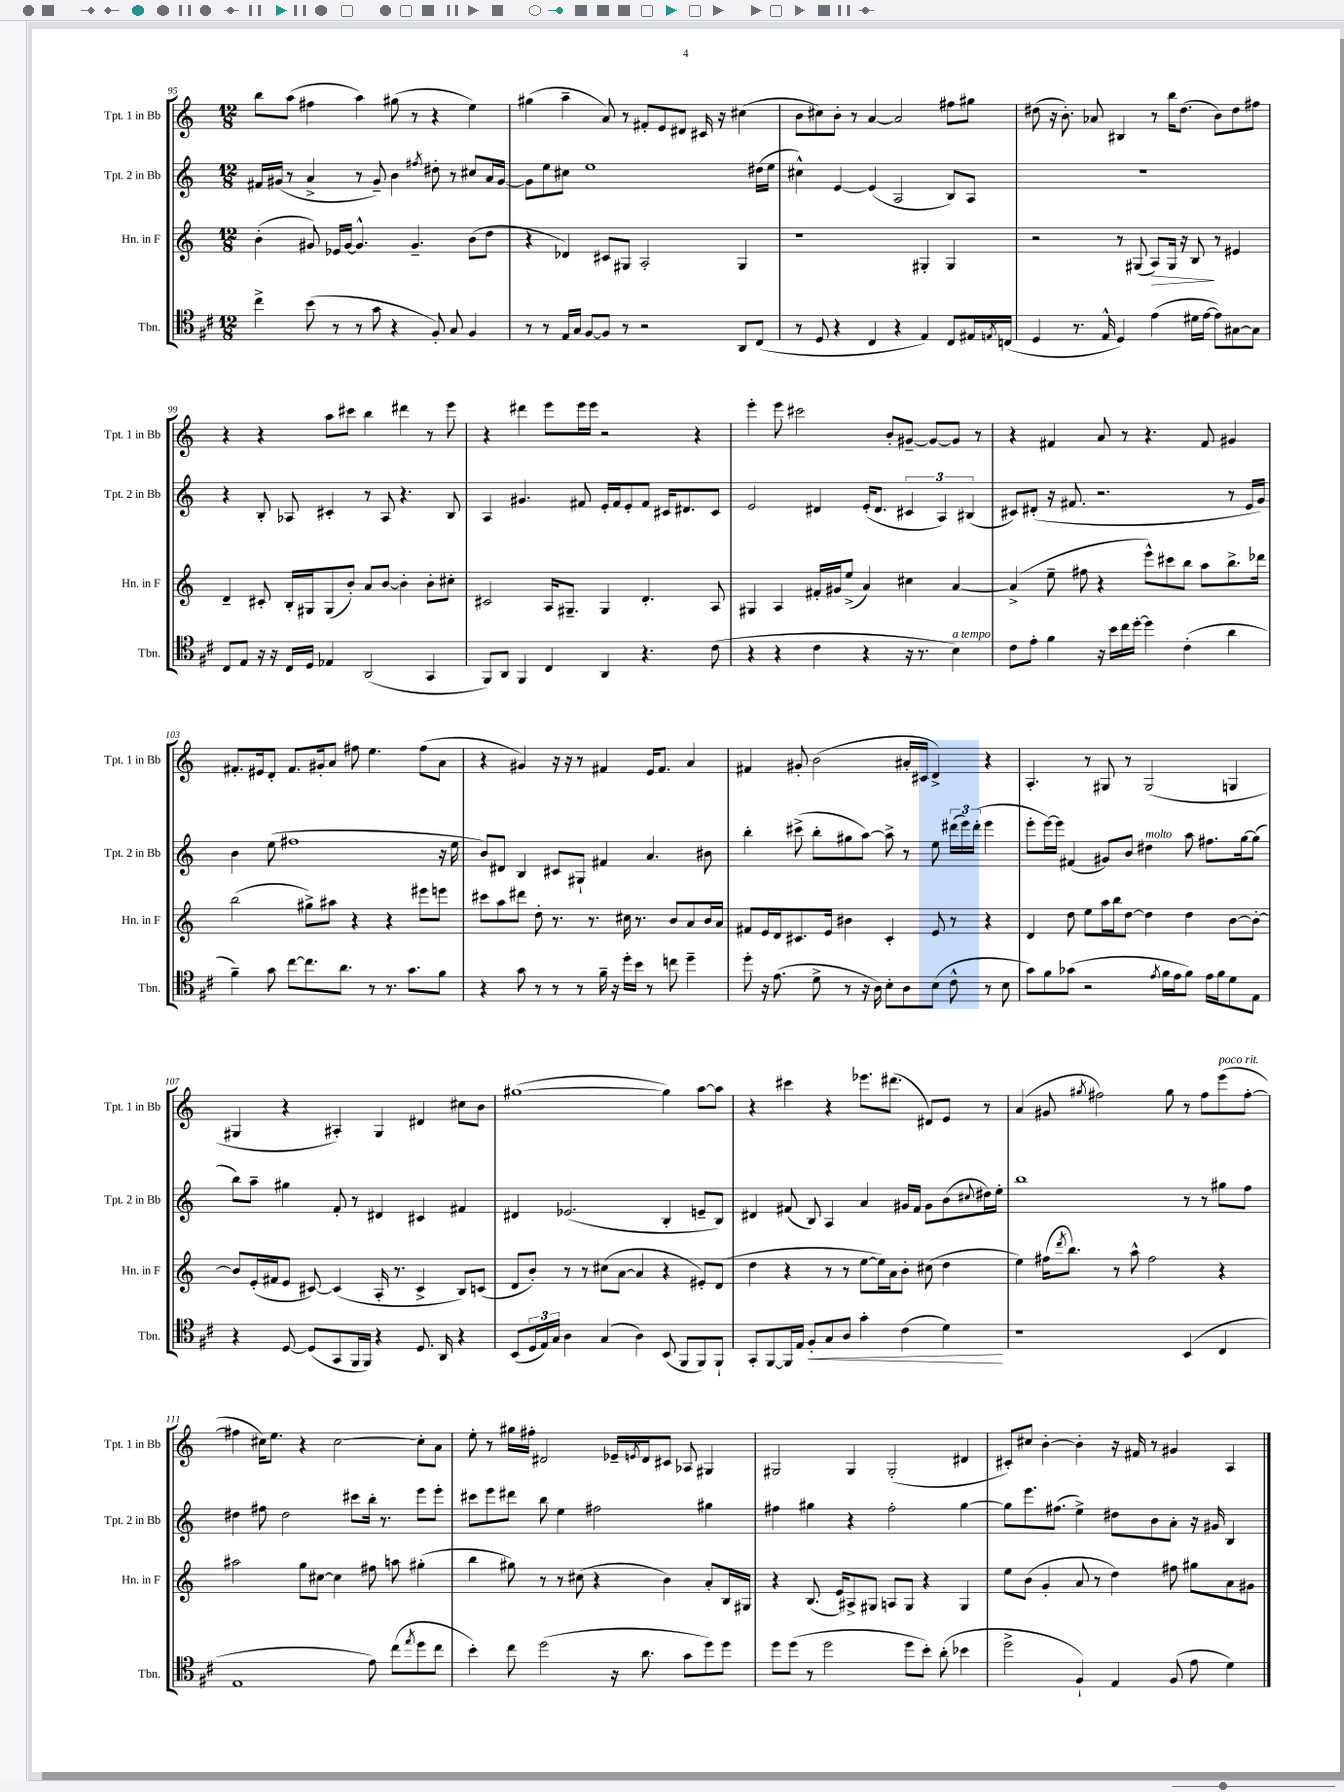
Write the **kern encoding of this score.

**kern	**dynam	**kern	**dynam	**kern	**kern
*part4	*part4	*part3	*part3	*part2	*part1
*staff4	*staff4	*staff3	*staff3	*staff2	*staff1
*I"Tbn.	*	*I"Hn. in F	*	*I"Tpt. 2 in Bb	*I"Tpt. 1 in Bb
*I'Tbn.	*	*I'Hn. in F	*	*I'Tpt. 2 in Bb	*I'Tpt. 1 in Bb
*clefC4	*	*clefG2	*	*clefG2	*clefG2
*k[f#c#]	*	*k[]	*	*k[]	*k[]
*M12/8	*	*M12/8	*	*M12/8	*M12/8
=95	=95	=95	=95	=95	=95
4cc#^\	.	(4b'\	.	16f#X/LL	8bb\L
.	.	.	.	(16g#X/JJ	.
.	.	.	.	8r	(8aa\J
(8b\	.	8g#X/)	.	4a^/	4ff#X\
8r	.	16e-X/LL	.	.	.
.	.	[16g#/JJ	.	.	.
8r	.	4.g#^^/]	.	8r	4aa\)
8g\	.	.	.	8g#~/)	.
4r	.	.	.	4b\	(8gg#X\
.	.	4.g#~/	.	.	8r
.	.	.	.	8qff#X/	.
8F#'/)	.	.	.	8dd#X'\	4r
8G/	.	.	.	8r	.
4F#/	.	(8b\L	.	8cc#X/L	4ee\)
.	.	8dd\J	.	16a/L	.
.	.	.	.	[16g#/JJ	.
=96	=96	=96	=96	=96	=96
8r	.	4r	.	8g#\L]	(4gg#X\
8r	.	.	.	8ee\	.
16E/LL	.	4d-X/)	.	8cc#X\J	4aa~\
16G/JJ	.	.	.	.	.
[8F#/L	.	.	.	1ee	.
8F#/J]	.	8c#X/L	.	.	8a/)
8r	.	8G#X/J	.	.	8r
2r	.	2A'/	.	.	8f#X'/L
.	.	.	.	.	8e/
.	.	.	.	.	8d#X/J
.	.	.	.	.	16c#X/
.	.	.	.	.	16r
8AA/L	.	4G#/	.	.	(4cc#X\
(8C#/J	.	.	.	(16dd#X\LL	.
.	.	.	.	16ee\JJ	.
=97	=97	=97	=97	=97	=97
8r	.	1r	.	4cc#X^^\)	8b\L
8D/	.	.	.	.	8cc#X\)
4r	.	.	.	[4e/	8b'\J
.	.	.	.	.	8r
4C#/	.	.	.	(4e/]	[4a/
4r	.	.	.	2A/	2a/]
4E/)	.	4G#X'/	.	.	.
8C#/L	.	4G#/	.	8B/L)	8ff#X\L
16E#X/L	.	.	.	8A/J	8gg#X\J
8qEn/	.	.	.	.	.
(16Cn/JJ	.	.	.	.	.
=98	=98	=98	=98	=98	=98
4D/	.	2r	.	1.r	(8dd#X\
.	.	.	.	.	16r
.	.	.	.	.	8.b'\)
8.r	.	.	.	.	.
.	.	.	.	.	8a-X/
16E^^/	.	.	.	.	.
4D/)	.	8r	.	.	4B#X/
.	.	(8G#X/	.	.	.
!	!	!	!LO:HP:b	!	!
(4e\	.	8A/L)	>	.	8r
.	.	16G#/Jk	.	.	16bb\KL
.	.	16r	.	.	(8.dd#\J
16d#X\LL	.	8B/	.	.	.
[16e\JJ	.	.	.	.	.
8e\L])	.	8r	]	.	8b\L)
[8G#X\	.	4e#X/	.	.	8dd#\
8G#\J]	.	.	.	.	8ff#X\J
!!LO:LB:g=z
=99	=99	=99	=99	=99	=99
8C#/L	.	4d~/	.	4r	4r
8E/J	.	.	.	.	.
16r	.	8c#X'/	.	8B'/	4r
16r	.	.	.	.	.
16C#/LL	.	16B'/LL	.	8A-X/	.
16D/JJ	.	16G#X/J	.	.	.
4E-X/	.	(8G#/	.	4c#X'/	8aa\L
.	.	8b'/J)	.	.	8ccc#X\J
(2AA/	.	8a/L	.	8r	4bb\
.	.	[8b/J	.	8A-/	.
.	.	4b'\]	.	4.r	4ddd#X\
4GG/	.	8b'\L	.	.	8r
.	.	8cc#X'\J	.	8B/	8eee\
=100	=100	=100	=100	=100	=100
8FF#/L)	.	2c#X/	.	4A/	4r
8AA/J	.	.	.	.	.
4FF#/	.	.	.	4.g#X/	4ddd#X\
4C#/	.	16A/KL	.	.	8eee\L
.	.	8.G#X~/J	.	.	.
.	.	.	.	8f#X/	16eee\L
.	.	.	.	.	16eee\JJ
4AA/	.	4G#/	.	16e'/LL	2r
.	.	.	.	16f#/J	.
.	.	.	.	8e'/	.
4.r	.	4.d'/	.	8f#/J	.
.	.	.	.	16c#X/KL	.
.	.	.	.	8.d#X/	.
.	.	.	.	.	4r
(8c#\	.	8A/	.	8c#/J	.
=101	=101	=101	=101	=101	=101
4r	.	4G#X/	.	2e/	4eee'\
4r	.	4A/	.	.	8eee\
.	.	.	.	.	2ccc#X\
4c#\	.	16f#X'/LL	.	4d#X/	.
.	.	16g#X/J	.	.	.
.	.	(8ee^/J	.	.	.
4r	.	4a/)	.	(16e'/KL	.
.	.	.	.	8.d#/J	.
.	.	.	.	.	8b'/L
16r	.	4cc#X\	.	6c#X/	[8g#X~/J
8.r	.	.	.	.	.
.	.	.	.	.	8g#/L_
.	.	.	.	6A/)	.
!LO:TX:a:i:t=a tempo	!	!	!	!	!
4B\)	.	[4a/	.	.	8g#/J]
.	.	.	.	(6B#X/	.
.	.	.	.	.	8r
=102	=102	=102	=102	=102	=102
8c#\L	.	(4a^/]	.	8c#X/L)	4r
8e'\J	.	.	.	(8d#X'/J	.
4f#\	.	8ee~\	.	16r	4f#X/
.	.	.	.	8.f#X/	.
.	.	8ff#X\	.	.	.
16r	.	4r	.	2.r	8a/
16b\LL	.	.	.	.	.
16cc#\	.	.	.	.	8r
[16dd'\JJ	.	.	.	.	.
4dd\]	.	8eee^^\L)	.	.	4.r
.	.	8ccc#X\	.	.	.
(4c#'\	.	8bb\J	.	.	.
.	.	8aa\L	.	.	8f#/
4a\	.	8.bb^\	.	8r	4g#X/
.	.	.	.	16e/LL	.
.	.	16ddd-X\Jk	.	16g/JJ)	.
!!LO:LB:g=z
=103	=103	=103	=103	=103	=103
4f#~\)	.	(2bb\	.	4b\	8.f#X'/L
.	.	.	.	.	16e#X/k
8g\	.	.	.	(8ee\	8d'/J
[8cc#\L	.	.	.	1ff#X	8.f#/L
8.cc#\]	.	8gg#X^\L)	.	.	.
.	.	.	.	.	16g#X'/k
.	.	8aa#X\J	.	.	8a/J
8.a\J	.	.	.	.	.
.	.	4r	.	.	8ff#X\
8r	.	.	.	.	4.ee\
8.r	.	4r	.	.	.
8.g\L	.	.	.	.	.
.	.	8eee#X\L	.	.	(8ff#\L
8f#\J	.	8eeen\J	.	16r	8a\J
.	.	.	.	16ee\	.
=104	=104	=104	=104	=104	=104
4r	.	8ccc#X\L	.	8b/L)	4r
.	.	8aa\	.	8d#X/J	.
8g\	.	8ddd#X\J	.	4B/	4g#X/)
8r	.	8dd'\	.	.	.
8r	.	8.r	.	8c#X/L	16r
.	.	.	.	.	16r
8r	.	.	.	8G#X`/J	8r
.	.	8.r	.	.	.
16f#~\	.	.	.	4f#X/	4f#X/
16r	.	.	.	.	.
16dd'\LL	.	16cc#X\	.	.	.
16b\JJ	.	8.r	.	.	.
8r	.	.	.	4.a/	16e/KL
.	.	.	.	.	8.f#/J
8ccn\	.	8b/L	.	.	.
4dd~\	.	8a/	.	.	4a/
.	.	16b/L	.	8b#X\	.
.	.	16a/JJ	.	.	.
=105	=105	=105	=105	=105	=105
8dd'\	.	8f#X/L	.	4bb'\	4f#X/
16r	.	16e/L	.	.	.
(8.e\	.	16d/J	.	.	.
.	.	8.c#X/	.	(8ccc#X^\	8g#X'/
8d^\	.	.	.	8bb'\L	(2b\
.	.	16e/Jk	.	.	.
8r	.	4b#X\	.	8gg#X\	.
16r	.	.	.	[8aa\J)	.
16A\)	.	.	.	.	.
8B'\L	.	4c#'/	.	8aa^\]	.
8A\	.	.	.	8r	16a#X'/LL
.	.	.	.	.	16c#X/JJ
(8B\J	.	8e/	.	8ee\	4d^/)
8c#^^\	.	8r	.	(24ddd#X\LL	.
.	.	.	.	24eee\)	.
.	.	.	.	(24ddd#'\JJ	.
8r	.	4r	.	4eee\	4r
8B\	.	.	.	.	.
=106	=106	=106	=106	=106	=106
8g\L)	.	4d/	.	8eee'\L	4.A'/
8f#\	.	.	.	[16eee\L)	.
.	.	.	.	16eee\JJ]	.
(8g-X\J	.	8dd\	.	(4f#X/	.
2r	.	8ee\L	.	.	8r
.	.	16aa\L	.	8g#X/L)	8G#X/
.	.	16bb\J	.	.	.
.	.	[8dd\J	.	8b/J	8r
!	!	!	!	!LO:TX:a:i:t=molto	!
.	.	4dd\]	.	4dd#X\	(2G#/
8qe/	.	.	.	.	.
16f#\LL	.	.	.	.	.
16e\J	.	.	.	.	.
8f#\J)	.	4dd\	.	8aa\	.
16e\LL	.	.	.	8.ff#X\L	.
16f#\J	.	.	.	.	.
8d\	.	[8b\L	.	.	4Gn/
.	.	.	.	[16gg\k	.
8E\J	.	8b'\J_	.	(8gg\J]	.
!!LO:LB:g=z
=107	=107	=107	=107	=107	=107
4r	.	8b/L]	.	8bb\L)	4G#X/
.	.	(16e'/L	.	8aa~\J	.
.	.	16f#X/J	.	.	.
[8D/	.	8e/J	.	4gg#X\	4r
(8D/L]	.	[8c#X/)	.	.	.
8GG/	.	(4c#/]	.	8f'/	4A#X'/)
16FF#/L	.	.	.	8r	.
16FF#/JJ)	.	.	.	.	.
4r	.	16A'/	.	4d#X/	4G#/
.	.	8.r	.	.	.
8.D/	.	4c#^/	.	4c#X/	4d#X/
16AA/	.	.	.	.	.
4r	.	8B/L)	.	4f#X/	8cc#X\L
.	.	(8cn/J	.	.	8b\J
=108	=108	=108	=108	=108	=108
(8BB/L	.	8d/L	.	4d#X/	([1gg#X
24D/L	.	8b'/J)	.	.	.
24E/)	.	.	.	.	.
24G/JJ	.	.	.	.	.
4A\	.	8r	.	(2.e-X/	.
.	.	8r	.	.	.
(4G/	.	(8cc#X\L	.	.	.
.	.	[8a\J	.	.	.
4A\)	.	4a/]	.	.	.
(8BB/	.	4r	.	4B'/	4gg#\])
8FF#/L	.	.	.	.	.
8FF#/)	.	8e#X'/L)	.	8en~/L	[8aa\L
8FF#`/J	.	(8d/J	.	8B/J)	8aa\J]
=109	=109	=109	=109	=109	=109
8GG'/L	.	4dd\	.	4d#X/	4r
[8FF#/	.	.	.	.	.
16FF#/L]	.	4r	.	(8f#X/	4ccc#X\
16E/JJ	.	.	.	.	.
!	!LO:HP:b	!	!	!	!
8F#'/L	<	.	.	8B/)	.
8G/	.	8r	.	4A/	4r
8A/J	.	8r	.	.	.
4g'\	.	[8ee\L	.	4a/	8.eee-X\L
.	.	16ee\L])	.	.	.
.	.	16a\J	.	.	(8.ddd#X\J
(4c#\	.	8b'\J	.	16g#X/LL	.
.	.	.	.	16f#/JJ	.
.	.	(8cc#X\	.	8g#\L	8d#X/L)
4d\)	.	4dd\	.	(8b\	8e/J
.	.	.	.	8qqcc#X/	.
.	.	.	.	16dd#X\L)	8r
.	.	.	.	16ee'\JJ	.
.	[	.	.	.	.
=110	=110	=110	=110	=110	=110
1r	.	4ee\)	.	1bb	(4a/
.	.	(16ff#X\KL	.	.	8g#X/
.	.	8qddd/	.	.	.
.	.	8.bb\J)	.	.	.
.	.	.	.	.	8qgg#X/
.	.	.	.	.	2ff#X\)
.	.	8r	.	.	.
.	.	8aa^^\	.	.	.
.	.	2ff#\	.	.	.
.	.	.	.	.	8gg#\
(4BB/	.	.	.	8r	8r
.	.	.	.	8r	8ff#\L
!	!	!	!	!	!LO:TX:a:i:t=poco rit.
4C#/	.	4r	.	8gg#X\L	(8eee\
.	.	.	.	8ff\J	[8ff#'\J
!!LO:LB:g=z
=111	=111	=111	=111	=111	=111
1E	.	2aa#X\	.	4dd#X\	4ff#X\]
.	.	.	.	8ff#X\	16cc#X\KL)
.	.	.	.	.	8.ee\J
.	.	.	.	2dd#\	.
.	.	8gg\L	.	.	4r
.	.	[8cc#X\J	.	.	.
.	.	4cc#\]	.	.	[2cc#\
.	.	.	.	8ccc#X\L	.
8e\)	.	8ff#X\	.	16bb'\Jk	.
.	.	.	.	8.r	.
(8cc#\L	.	8aan\	.	.	.
8qee/	.	.	.	.	.
8dd\	.	(4gg#X'\	.	8eee\L	8cc#'\L]
8cc#\J	.	.	.	8eee'\J	8a\J
=112	=112	=112	=112	=112	=112
4b'\)	.	4bb\	.	8ccc#X\L	8ee'\
.	.	.	.	8eee\	8r
8cc#\	.	8gg#X\)	.	8ddd#X\J	16gg#X\LL
.	.	.	.	.	16ff#X'\JJ
(2dd\	.	8r	.	8bb\	2d#X/
.	.	8r	.	4ee\	.
.	.	(8cc#X\	.	.	.
.	.	4r	.	2ff#X\	.
16r	.	.	.	.	16e-X~/LL
.	.	.	.	.	8qen/
8.a\	.	.	.	.	16d#/J
.	.	4b\)	.	.	8c#X/J
8g\L	.	.	.	.	8A-X/
8dd\)	.	8a'/L	.	4gg#X\	4G#X/
8dd\J	.	16B/L	.	.	.
.	.	16G#X/JJ	.	.	.
=113	=113	=113	=113	=113	=113
8dd\L	.	4r	.	4ff#X\	2G#X/
(8dd\J	.	.	.	.	.
8r	.	(8.B/	.	4gg#X\	.
2dd\	.	.	.	.	.
.	.	16e/KL)	.	.	.
.	.	8A#X^/	.	4r	4G#/
.	.	8G#X/J	.	.	.
.	.	8An/L	.	2ff#'\	(2G#'/
8dd\L	.	8G#/J	.	.	.
8b'\J)	.	4r	.	.	.
(8a'\	.	.	.	.	.
4b-X\	.	4G#/	.	[4gg#\	4d#X/
=114	=114	=114	=114	=114	=114
2dd^\	.	8ee\L	.	8gg#\L]	8c#X'/L)
.	.	(8b\J	.	8.eee\	8cc#X/J
.	.	4g'/	.	.	[4b'\
.	.	.	.	(8.ff#X\J	.
4F#`/)	.	8a/	.	4ee^\)	4b'\]
.	.	8r	.	.	.
4E/	.	4dd\)	.	8dd#X\L	16r
.	.	.	.	.	16f#X/
.	.	.	.	8b\	8r
(8F#/	.	8ff#X\	.	8a'\J	4g#X/
8e\	.	8gg#X\L	.	16r	.
.	.	.	.	16g#X/	.
4d\)	.	8a\	.	4B/	4A/
.	.	8g#X\J	.	.	.
==	==	==	==	==	==
*-	*-	*-	*-	*-	*-
